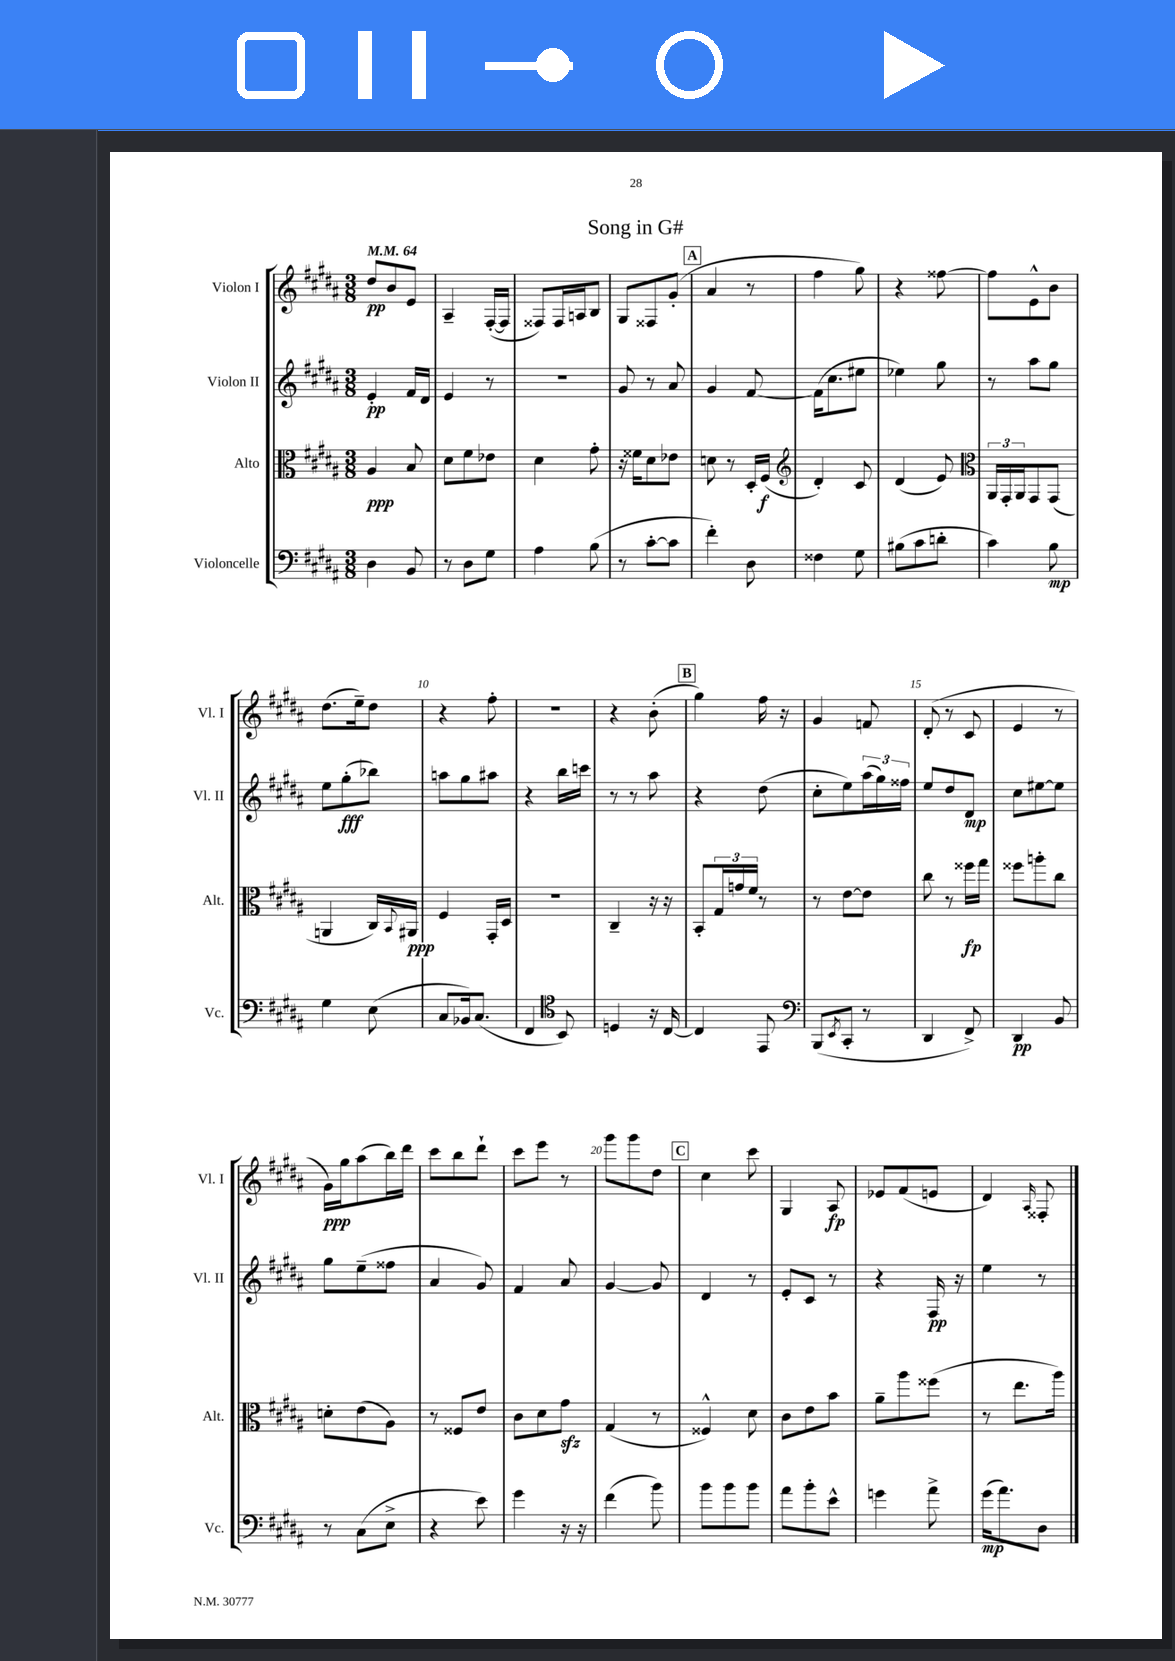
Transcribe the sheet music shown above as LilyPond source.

\header { title = "Song in G#" }
<<
\new StaffGroup <<
\new Staff = "s0" \with { instrumentName = "Violon I" shortInstrumentName = "Vl. I" } {
    \clef treble \key b \major \numericTimeSignature \time 3/8 \tempo 4 = 64
    dis''8\pp b'8 e'8 |
    ais4-- fis16~-.( fis16 |
    fisis8) fisis16 a16 b8 |
    gis8 fisis8 gis'8-.( |
    \mark \markup { \box "A" } ais'4 r8 |
    fis''4 gis''8) |
    r4 fisis''8~ |
    fisis''8 e'8-^ b'8 |
    dis''8.( e''16--) dis''8 |
    r4 fis''8-. |
    R4. |
    r4 b'8-.( |
    \mark \markup { \box "B" } gis''4) fis''16 r16 |
    gis'4 f'8 |
    dis'8-.( r8 cis'8 |
    e'4 r8 |
    gis'16\ppp) gis''16 ais''8( b''16) dis'''16 |
    cis'''8 b''8 dis'''8-! |
    cis'''8 e'''8 r8 |
    gis'''8 gis'''8 dis''8 |
    \mark \markup { \box "C" } cis''4 cis'''8 |
    gis4 ais8\fp |
    ees'8 fis'8( e'8 |
    dis'4) \grace { ais16 } fisis8-. \bar "|." |
}
\new Staff = "s1" \with { instrumentName = "Violon II" shortInstrumentName = "Vl. II" } {
    \clef treble \key b \major \numericTimeSignature \time 3/8
    e'4-.\pp fis'16 dis'16 |
    e'4 r8 |
    R4. |
    gis'8 r8 ais'8 |
    \mark \markup { \box "A" } gis'4 fis'8~ |
    fis'16( cis''8. eis''8 |
    ees''4) gis''8 |
    r8 ais''8 gis''8 |
    e''8 gis''8-.\fff( bes''8) |
    a''8 gis''8 ais''8 |
    r4 b''16 c'''16 |
    r8 r8 ais''8 |
    \mark \markup { \box "B" } r4 dis''8( |
    cis''8-. e''8) \tuplet 3/2 { ais''16( gis''16) fisis''16 } |
    e''8 dis''8 dis'8\mp |
    cis''8 eis''8~ eis''8 |
    gis''8 e''8--( fisis''8 |
    ais'4 gis'8) |
    fis'4 ais'8 |
    gis'4~ gis'8 |
    \mark \markup { \box "C" } dis'4 r8 |
    e'8-. cis'8 r8 |
    r4 fis16\pp r16 |
    e''4 r8 \bar "|." |
}
\new Staff = "s2" \with { instrumentName = "Alto" shortInstrumentName = "Alt." } {
    \clef alto \key b \major \numericTimeSignature \time 3/8
    ais4\ppp b8 |
    dis'8 fis'8 ees'8 |
    dis'4 gis'8-. |
    r16 fisis'16 dis'8 ees'8 |
    \mark \markup { \box "A" } d'8 r8 dis16-. fis16\f( |
    \clef treble dis'4-.) cis'8 |
    dis'4( e'8) |
    \clef alto \tuplet 3/2 { ais,16 gis,16-. ais,16 } gis,8 gis,8( |
    a,4 cis16) \appoggiatura { b,8 } ais,16\ppp |
    fis4 gis,16-. dis16 |
    R4. |
    cis4-- r16 r16 |
    \mark \markup { \box "B" } b,8-. \tuplet 3/2 { gis16 g'16 fis'16 } r8 |
    r8 e'8~ e'8 |
    cis''8 r8 fisis''16\fp gis''16 |
    fisis''8 a''8-. cis''8 |
    d'8-. e'8( ais8) |
    r8 fisis8 e'8 |
    cis'8 dis'8 gis'8\sfz |
    gis4( r8 |
    \mark \markup { \box "C" } fisis4-^) dis'8 |
    cis'8 e'8 b'8 |
    ais'8-- ais''8 fisis''8( |
    r8 e''8. ais''16) \bar "|." |
}
\new Staff = "s3" \with { instrumentName = "Violoncelle" shortInstrumentName = "Vc." } {
    \clef bass \key b \major \numericTimeSignature \time 3/8
    dis4 b,8 |
    r8 dis8 gis8 |
    ais4 b8( |
    r8 cis'8~-. cis'8 |
    \mark \markup { \box "A" } fis'4-.) dis8 |
    fisis4 gis8 |
    bis8( cis'8 d'8-. |
    cis'4) b8\mp |
    gis4 e8( |
    cis8 bes,16) cis8.( |
    fis,4 \clef tenor b,8) |
    d4 r16 cis16~ |
    \mark \markup { \box "B" } cis4 e,8 |
    \clef bass b,,8( \acciaccatura { e,8 } cis,8-. r8 |
    dis,4 fis,8->) |
    dis,4\pp b,8 |
    r8 cis8( e8-> |
    r4 e'8) |
    gis'4 r16 r16 |
    fis'4( b'8) |
    \mark \markup { \box "C" } b'8 b'8 b'8 |
    ais'8 b'8-. e'8-^ |
    g'4 ais'8-> |
    gis'16\mp( ais'8.) dis8 \bar "|." |
}
>>
>>
\layout { \context { \Score \override BarNumber.break-visibility = ##(#f #t #t) barNumberVisibility = #(every-nth-bar-number-visible 5) } }
